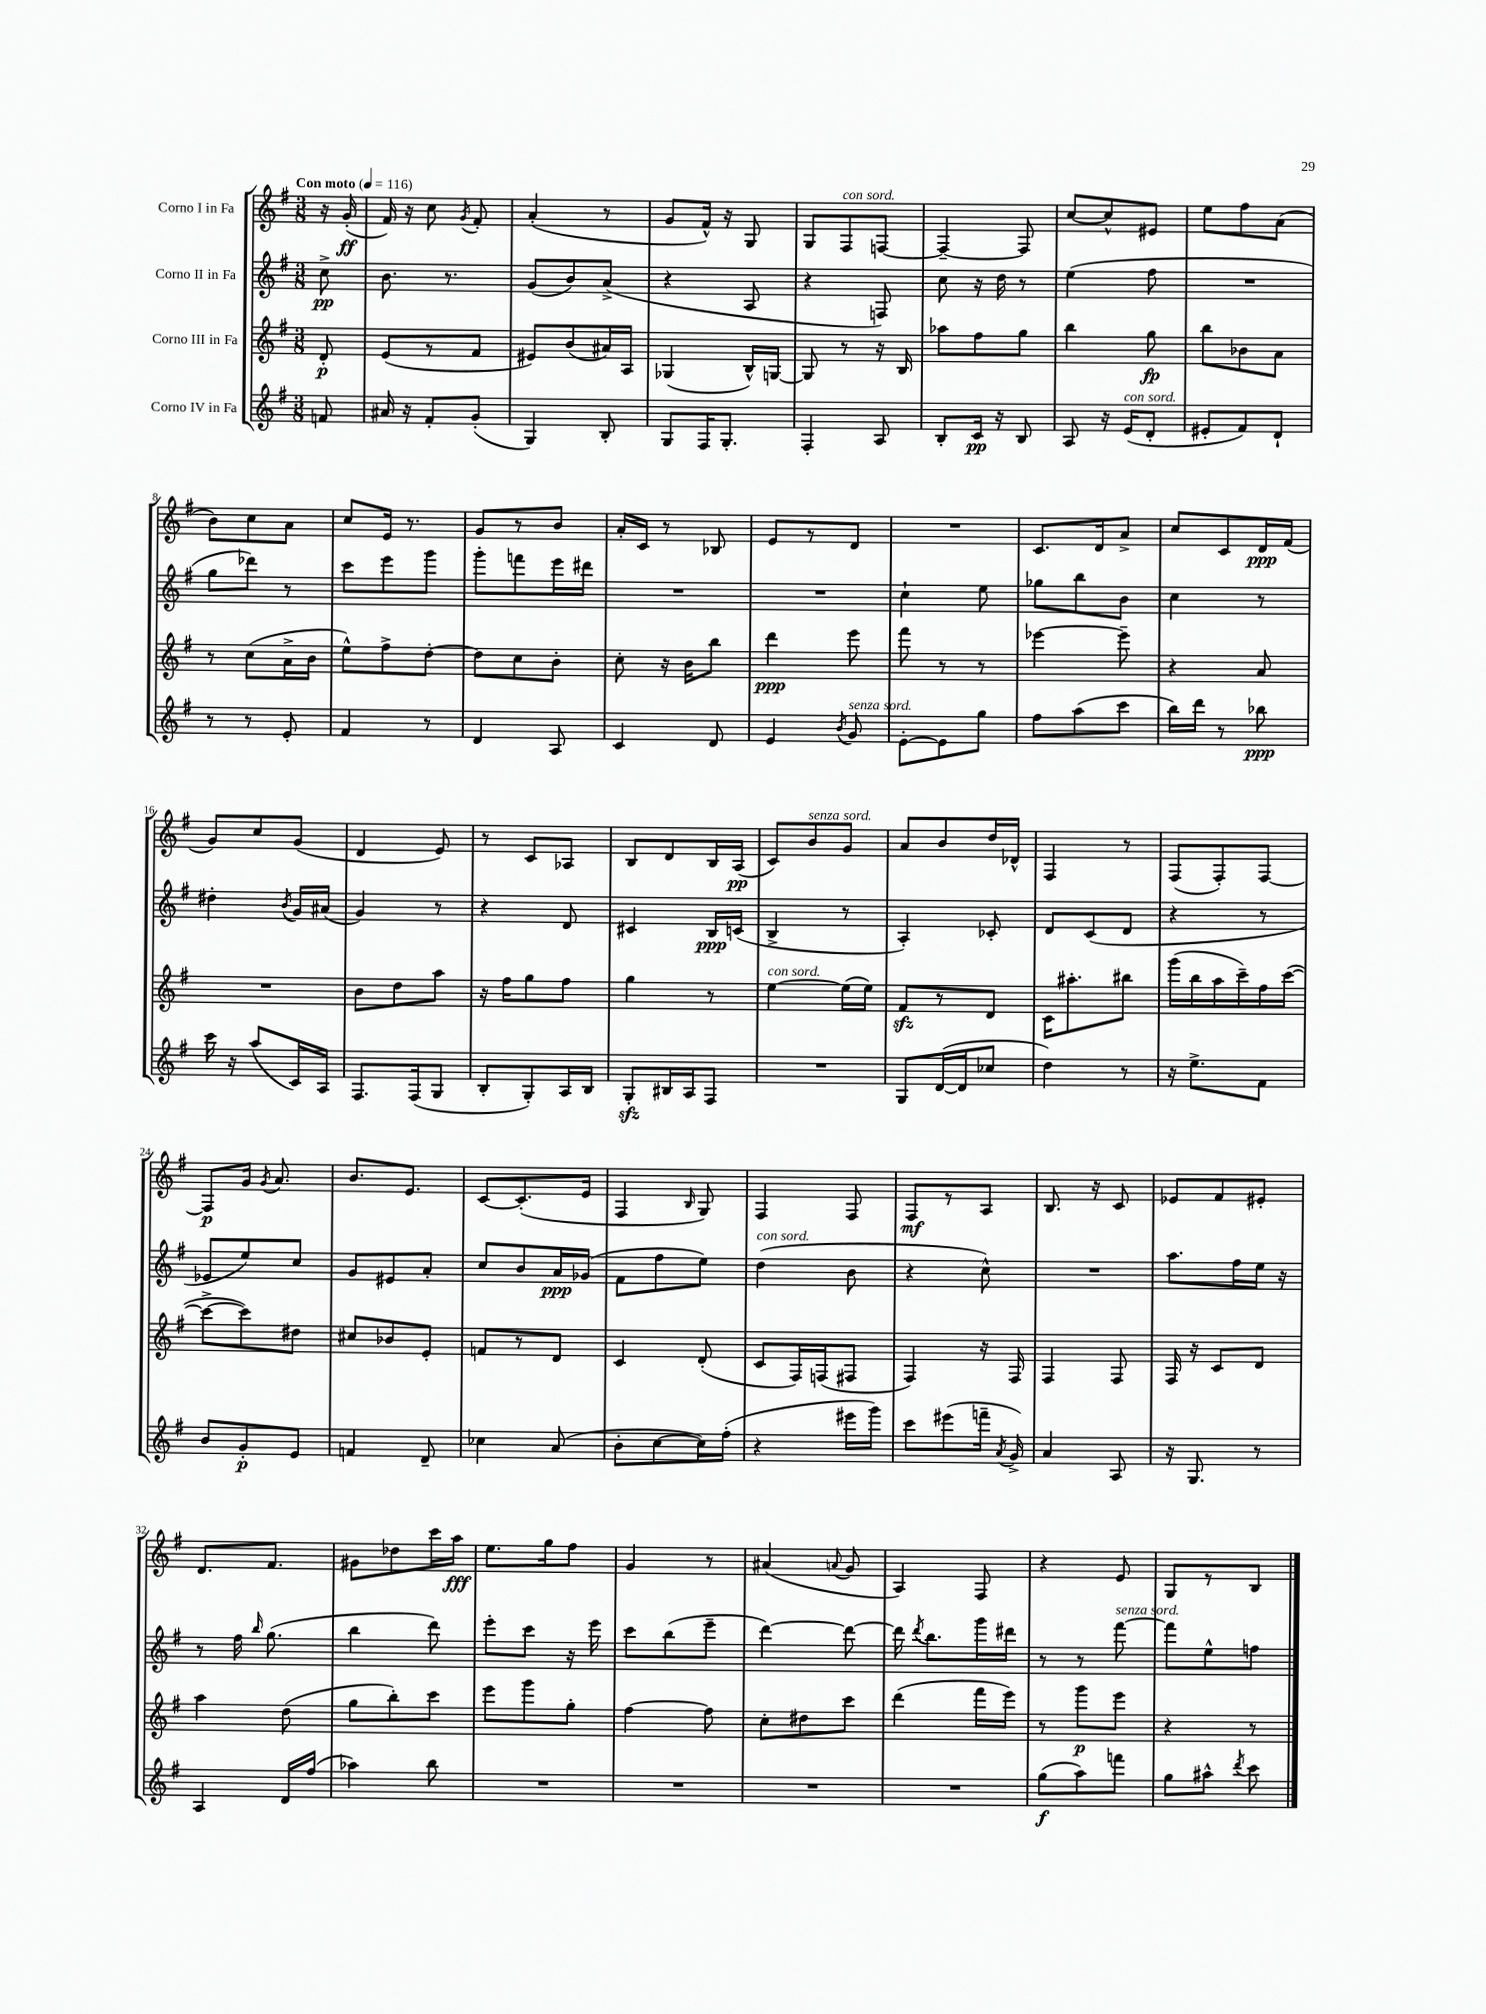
<<
\new StaffGroup <<
\new Staff = "s0" \with { instrumentName = "Corno I in Fa" } {
    \clef treble \key g \major \numericTimeSignature \time 3/8 \partial 8 \tempo "Con moto" 4 = 116
    \autoBeamOff r16 g'16-.\ff( |
    fis'16) r16 c''8 \acciaccatura { g'8 } fis'8-. |
    a'4-.( r8 |
    g'8[ fis'16]-^) r16 g8 |
    g8[ fis8^\markup { \italic "con sord." } f8]~ |
    f4~-- f8 |
    c''8[~ c''8-^ eis'8] |
    e''8[ fis''8 a'8]( |
    b'8[) c''8 a'8] |
    c''8[ e'16] r8. |
    g'8[ r8 b'8] |
    a'16[-. c'16] r8 bes8 |
    e'8[ r8 d'8] |
    R4. |
    c'8.[ d'16 a'8]-> |
    c''8[ c'8 d'16\ppp fis'16]( |
    g'8[) c''8 g'8]( |
    d'4 e'8) |
    r8 c'8[ aes8] |
    b8[ d'8 b16 a16]\pp( |
    c'8[) b'8^\markup { \italic "senza sord." } g'8] |
    a'8[ b'8 d''16 des'16]-^ |
    fis4 r8 |
    fis8[( fis8-.) fis8]~ |
    fis8[\p g'16] \acciaccatura { g'8 } a'8. |
    b'8.[ e'8.] |
    c'8[~ c'8.-.( e'16] |
    fis4 \grace { b16 } g8) |
    fis4 fis8 |
    fis8[\mf r8 a8] |
    b8. r16 c'8 |
    ees'8[ fis'8 eis'8]-. |
    d'8.[ fis'8.] |
    gis'8[ des''8 c'''16 a''16]\fff |
    e''8.[ g''16 fis''8] |
    g'4 r8 |
    ais'4( \appoggiatura { a'8 } g'8 |
    a4) fis8 |
    r4 e'8 |
    g8[ r8 b8] \bar "|." |
}
\new Staff = "s1" \with { instrumentName = "Corno II in Fa" } {
    \clef treble \key g \major \numericTimeSignature \time 3/8 \partial 8
    \autoBeamOff c''8->\pp |
    b'8. r8. |
    g'8[( b'8) a'8]->( |
    r4 a8 |
    r4 f8) |
    c''8 r16 d''16 r8 |
    e''4( fis''8 |
    R4. |
    g''8[ des'''8]) r8 |
    c'''8[ e'''8 g'''8] |
    g'''8[-. f'''8 e'''16 dis'''16] |
    R4. |
    R4. |
    c''4-! e''8 |
    ges''8[ b''8 b'8] |
    c''4 r8 |
    dis''4-. \acciaccatura { b'8 } g'16[ ais'16]( |
    g'4) r8 |
    r4 d'8 |
    cis'4 b16[\ppp c'16]( |
    b4-> r8 |
    a4-.) ces'8-. |
    d'8[ c'8( d'8] |
    r4 r8 |
    ees'8[ e''8) c''8] |
    g'8[ eis'8 a'8]-. |
    c''8[ b'8 a'16\ppp ges'16]( |
    fis'8[ fis''8 e''8]) |
    d''4^\markup { \italic "con sord." }( b'8 |
    r4 c''8-^) |
    R4. |
    a''8.[ fis''16 e''16] r16 |
    r8 fis''16 \grace { b''16 } g''8.( |
    b''4 d'''8) |
    e'''8[-. c'''8] r16 e'''16 |
    c'''8[ b''8( e'''8]-- |
    d'''4~) d'''8~ |
    d'''16 \acciaccatura { d'''8 } b''8.[ g'''16 dis'''16] |
    r8 r8 fis'''8~^\markup { \italic "senza sord." } |
    fis'''8[ e''8-^ f''8] \bar "|." |
}
\new Staff = "s2" \with { instrumentName = "Corno III in Fa" } {
    \clef treble \key g \major \numericTimeSignature \time 3/8 \partial 8
    \autoBeamOff d'8-.\p |
    e'8[( r8 fis'8] |
    eis'8[) b'8( ais'16) a16] |
    ges4( b16[-^) g16]~ |
    g8 r8 r16 b16 |
    aes''8[ fis''8 g''8] |
    b''4 g''8\fp |
    b''8[ bes'8 a'8] |
    r8 c''8[( a'16-> b'16] |
    e''8[-^) fis''8-> d''8]~-. |
    d''8[ c''8 b'8]-. |
    c''8-. r16 b'16[ b''8] |
    d'''4\ppp e'''8 |
    fis'''8 r8 r8 |
    ees'''4~ ees'''8-- |
    r4 a'8 |
    R4. |
    b'8[ d''8 a''8] |
    r16 fis''16[ g''8 fis''8] |
    g''4 r8 |
    e''4~^\markup { \italic "con sord." } e''16[( e''16]) |
    fis'8[\sfz r8 d'8] |
    c'16[ ais''8.-. bis''8] |
    g'''16[( b''16 a''16 c'''16--) fis''16 c'''16]~( |
    c'''8[~-> c'''8) dis''8] |
    cis''8[ bes'8 e'8]-. |
    f'8[ r8 d'8] |
    c'4 d'8-.( |
    c'8[ fis16) f16( fis8] |
    fis4) r16 fis16 |
    fis4 fis8 |
    fis16 r16 c'8[ d'8] |
    a''4 d''8( |
    g''8[ b''8-.) c'''8] |
    e'''8[ g'''8 g''8]-. |
    fis''4~ fis''8 |
    c''8[-. dis''8 c'''8] |
    d'''4( fis'''16[ e'''16]) |
    r8 g'''8[\p e'''8] |
    r4 r8 \bar "|." |
}
\new Staff = "s3" \with { instrumentName = "Corno IV in Fa" } {
    \clef treble \key g \major \numericTimeSignature \time 3/8 \partial 8
    \autoBeamOff f'8 |
    ais'16 r16 fis'8[-. g'8]-.( |
    g4) b8-. |
    g8[ fis16 g8.]-. |
    fis4-. a8 |
    b8[-. c'16]\pp r16 b8 |
    a8 r16 e'16[^\markup { \italic "con sord." }( d'8]-. |
    eis'8[-. fis'8) d'8]-! |
    r8 r8 e'8-. |
    fis'4 r8 |
    d'4 a8 |
    c'4 d'8 |
    e'4 \acciaccatura { b'8 } g'8^\markup { \italic "senza sord." } |
    e'8[~-. e'8 g''8] |
    fis''8[ a''8( c'''8] |
    b''16[) d'''16] r8 bes''8\ppp |
    c'''16 r16 a''8[( c'16) a16] |
    fis8.[ fis16( g8] |
    b8[-. g8-.) a16 b16] |
    g8[-.\sfz bis16 a16 fis8] |
    R4. |
    g8[ d'16~( d'16 ces''8] |
    d''4) r8 |
    r16 e''8.[-> fis'8] |
    b'8[ g'8-.\p e'8] |
    f'4 d'8-- |
    ces''4 a'8( |
    b'8[-. c''8~ c''16) fis''16]-.( |
    r4 eis'''16[ g'''16]) |
    c'''8[ eis'''8( f'''16]-- \acciaccatura { a'8 } g'16->) |
    a'4 a8 |
    r16 g8. r8 |
    a4 d'16[ fis''16]( |
    aes''4) b''8 |
    R4. |
    R4. |
    R4. |
    R4. |
    g''8[\f( a''8) f'''8] |
    g''8[ ais''8]-^ \acciaccatura { d'''8 } c'''8 \bar "|." |
}
>>
>>
